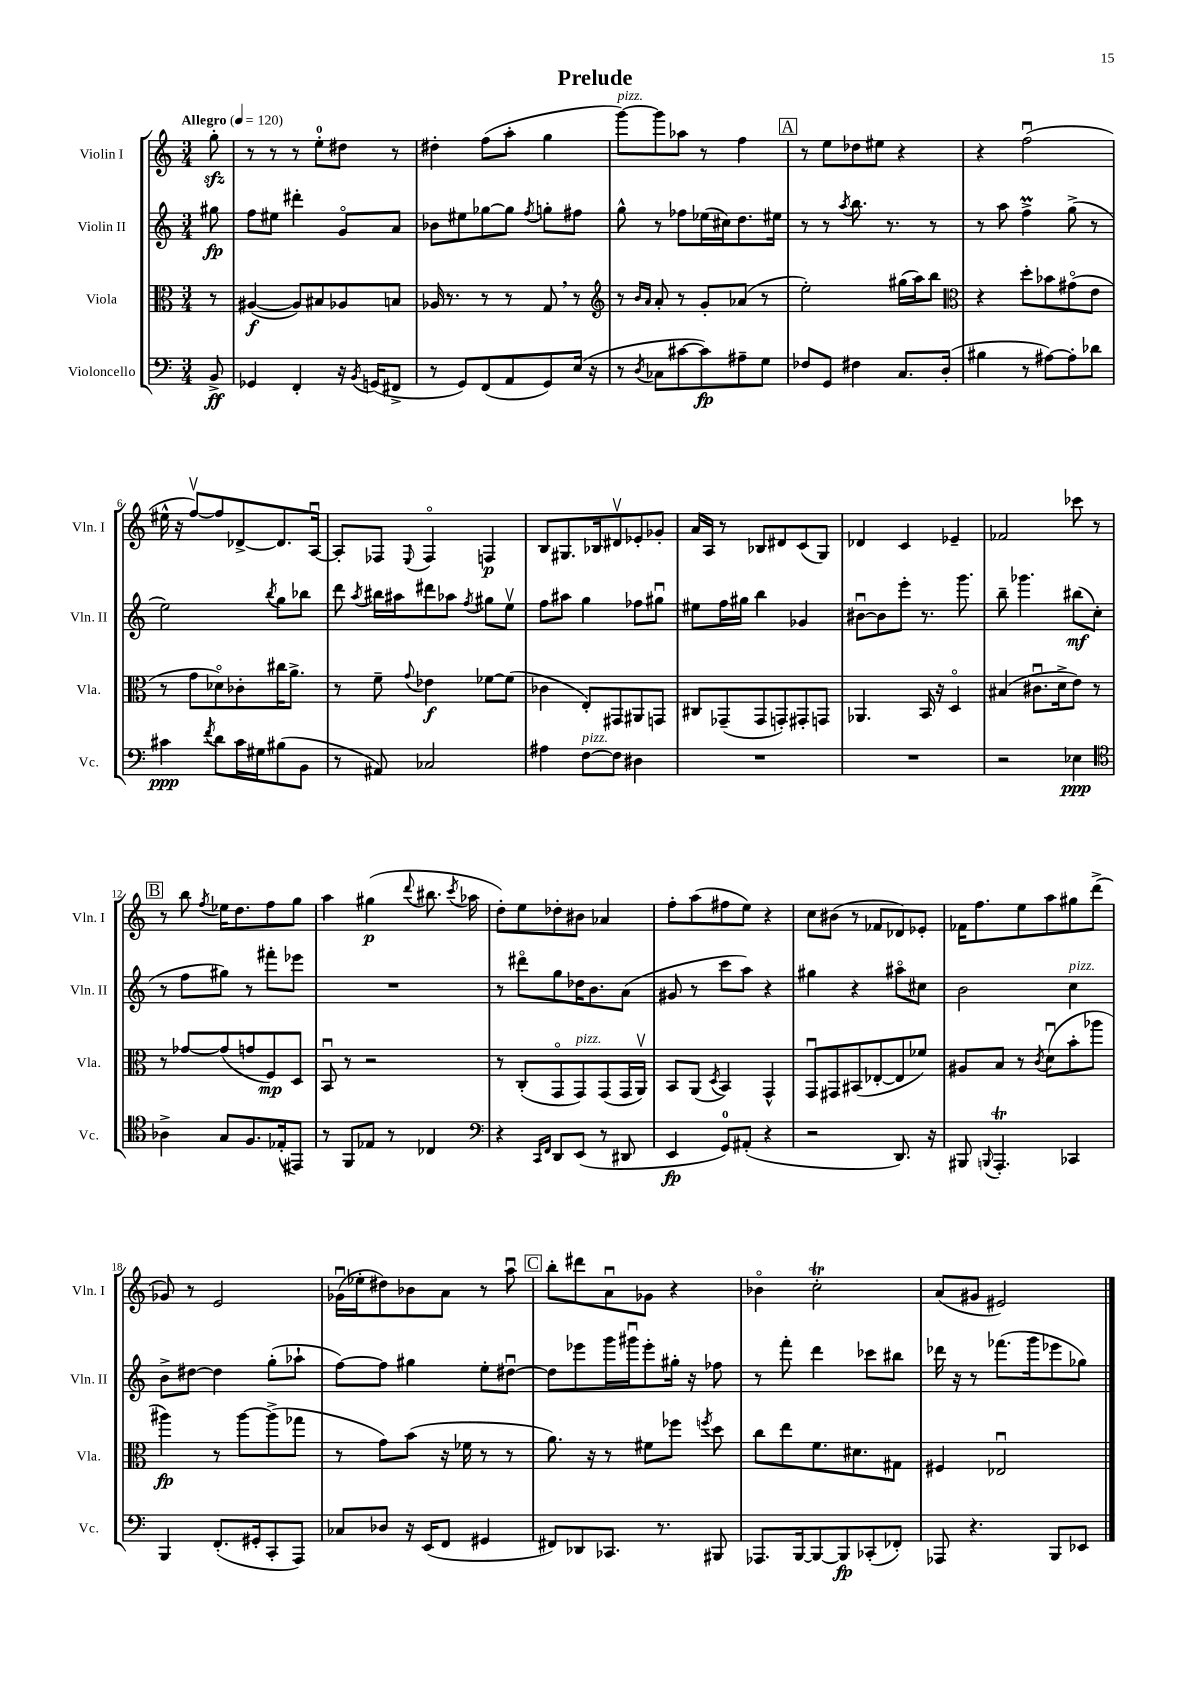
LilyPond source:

\header { title = "Prelude" }
<<
\new StaffGroup <<
\new Staff = "s0" \with { instrumentName = "Violin I" shortInstrumentName = "Vln. I" } {
    \clef treble \key c \major \numericTimeSignature \time 3/4 \partial 8 \tempo "Allegro" 4 = 120
    \autoBeamOff g''8-.\sfz |
    r8 r8 r8 e''8[-0-. dis''8] r8 |
    dis''4-. f''8[( a''8]-. g''4 |
    g'''8[~^\markup { \italic "pizz." }) g'''8 aes''8] r8 f''4 |
    \mark \markup { \box "A" } r8 e''8[ des''8 eis''8] r4 |
    r4 f''2\downbow( |
    eis''16-^ r16 f''8[~\upbow) f''8 des'8~-> des'8. a16]~\downbow |
    a8[-. fes8] \appoggiatura { e8 } fes4\flageolet f4\p |
    b8[ gis8. bes16 dis'8\upbow ees'8-. ges'8]-. |
    a'16[ a16] r8 bes8[ dis'8 c'8( g8]) |
    des'4 c'4 ees'4-- |
    fes'2 ces'''8 r8 |
    \mark \markup { \box "B" } r8 b''8 \acciaccatura { f''8 } ees''16[ d''8. f''8 g''8] |
    a''4 gis''4\p( \appoggiatura { d'''8 } bis''8. \acciaccatura { c'''8 } aes''16 |
    d''8[-.) e''8 des''8-. bis'8] aes'4 |
    f''8[-. a''8( fis''8 e''8]) r4 |
    c''8[ bis'8]( r8 fes'8[ des'8) ees'8]-. |
    fes'16[ f''8. e''8 a''8 gis''8 d'''8]->( |
    ges'8) r8 e'2 |
    ges'16[\downbow( ees''16-. dis''8) bes'8 a'8] r8 a''8\downbow |
    \mark \markup { \box "C" } b''8[-. dis'''8 a'8\downbow ges'8] r4 |
    bes'4\flageolet c''2-.\trill |
    a'8[( gis'8] eis'2) \bar "|." |
}
\new Staff = "s1" \with { instrumentName = "Violin II" shortInstrumentName = "Vln. II" } {
    \clef treble \key c \major \numericTimeSignature \time 3/4 \partial 8
    \autoBeamOff gis''8\fp |
    f''8[ eis''8] dis'''4-. g'8[\flageolet a'8] |
    bes'8[ eis''8 ges''8~ ges''8] \acciaccatura { f''8 } g''8[-. fis''8] |
    g''8-^ r8 fes''8[ ees''16( cis''16) d''8. eis''16] |
    \mark \markup { \box "A" } r8 r8 \acciaccatura { a''8 } b''8. r8. r8 |
    r8 a''8 f''4->\prall g''8->( r8 |
    e''2) \acciaccatura { b''8 } g''8[ bes''8] |
    d'''8 \acciaccatura { a''8 } bis''16[ ais''16 dis'''8 aes''8] \acciaccatura { f''8 } gis''8[ e''8]\upbow |
    f''8[ ais''8] g''4 fes''8[ gis''8]\downbow |
    eis''8[ f''16 gis''16] b''4 ges'4 |
    bis'8[~\downbow bis'8 e'''8]-. r8. g'''8. |
    b''8-- ges'''4. bis''8[\mf( c''8]-. |
    \mark \markup { \box "B" } r8 f''8[ gis''8]) r8 fis'''8[-. ees'''8] |
    R2. |
    r8 dis'''8[\flageolet g''8 des''16 b'8. a'8]( |
    gis'8 r8 c'''8[ a''8]) r4 |
    gis''4 r4 ais''8[\flageolet cis''8] |
    b'2 c''4^\markup { \italic "pizz." } |
    b'8[-> dis''8]~ dis''4 g''8[-.( aes''8]-! |
    f''8[~) f''8] gis''4 e''8[-. dis''8]~\downbow |
    \mark \markup { \box "C" } dis''8[ ees'''8 g'''16 gis'''16\downbow ees'''8-. gis''16]-. r16 fes''8 |
    r8 f'''8-. d'''4 ces'''8[ bis''8] |
    des'''16 r16 r8 fes'''8.[( g'''16 ees'''8 ges''8]) \bar "|." |
}
\new Staff = "s2" \with { instrumentName = "Viola" shortInstrumentName = "Vla." } {
    \clef alto \key c \major \numericTimeSignature \time 3/4 \partial 8
    \autoBeamOff r8 |
    ais4~\f( ais8[) bis8 aes8 b8] |
    aes16 r8. r8 r8 g8 \breathe r8 |
    \clef treble r8 \grace { b'16[ a'16] } a'8-. r8 g'8[-. aes'8]( r8 |
    \mark \markup { \box "A" } e''2-.) gis''16[( a''16) b''8] |
    \clef alto r4 d''8[-. bes'8 gis'8\flageolet( e'8] |
    r8 g'8[ des'8\flageolet) ces'8-. cis''16 a'8.]-> |
    r8 f'8-- \appoggiatura { g'8 } ees'4\f fes'8[~ fes'8]( |
    ces'4 e8[-.) gis,8 ais,8 g,8] |
    cis8[ ges,8--( ges,8 g,8-.) gis,8-. g,8] |
    aes,4. b,16 r16 d4\flageolet |
    bis4( cis'8.[\downbow d'16-> e'8]) r8 |
    \mark \markup { \box "B" } r8 ges'8[~ ges'8( g'8 f8\mp) d8] |
    b,8\downbow r8 r2 |
    r8 c8[-.( g,8\flageolet g,8^\markup { \italic "pizz." }) g,8( g,16 a,16]\upbow) |
    b,8[ a,8]( \acciaccatura { d8 } b,4) g,4-^ |
    g,8[\downbow gis,8 bis,8( ees8~-. ees8 fes'8]) |
    ais8[ b8] r8 \acciaccatura { c'8 } d'8[\downbow( b'8-. aes''8] |
    ais''4\fp) r8 ais''8[~ ais''8->( ges''8] |
    r8 g'8[) b'8]( r16 fes'16 r8 r8 |
    \mark \markup { \box "C" } a'8.) r16 r8 fis'8[ fes''8] \acciaccatura { f''8 } d''8 |
    c''8[ e''8 f'8. dis'8. gis8] |
    fis4 ees2\downbow \bar "|." |
}
\new Staff = "s3" \with { instrumentName = "Violoncello" shortInstrumentName = "Vc." } {
    \clef bass \key c \major \numericTimeSignature \time 3/4 \partial 8
    \autoBeamOff b,8->\ff |
    ges,4 f,4-. r16 \acciaccatura { b,8 } g,16[( fis,8]-> |
    r8 g,8[) f,8( a,8 g,8) e16]( r16 |
    r8 \acciaccatura { d8 } ces8[ cis'8~ cis'8\fp) ais8-- g8] |
    \mark \markup { \box "A" } fes8[ g,8] fis4 c8.[ d16]-.( |
    bis4 r8 ais8[~) ais8-. des'8] |
    cis'4\ppp \acciaccatura { f'8 } d'8[ cis'16 gis16 bis8( b,8] |
    r8 ais,8) ces2 |
    ais4 f8[~^\markup { \italic "pizz." } f8] dis4 |
    R2. |
    R2. |
    r2 ees4\ppp |
    \mark \markup { \box "B" } \clef tenor aes4-> g8[ f8. ees16-.( eis,8]) |
    r8 f,8[ ees8] r8 ces4 |
    \clef bass r4 \grace { c,16[ f,16] } d,8[ e,8]( r8 dis,8 |
    e,4\fp g,8[-0) ais,8]-.( r4 |
    r2 d,8.) r16 |
    bis,,8 \appoggiatura { b,,8 } a,,4.-.\trill ces,4 |
    b,,4 f,8.[-.( gis,16-. c,8-. a,,8]) |
    ces8[ des8] r16 e,16[( f,8] gis,4 |
    \mark \markup { \box "C" } fis,8[) des,8 ces,8.] r8. bis,,8 |
    aes,,8.[ b,,16~ b,,8~ b,,8\fp ces,8-.( fes,8]-.) |
    aes,,8 r4. b,,8[ ees,8] \bar "|." |
}
>>
>>
